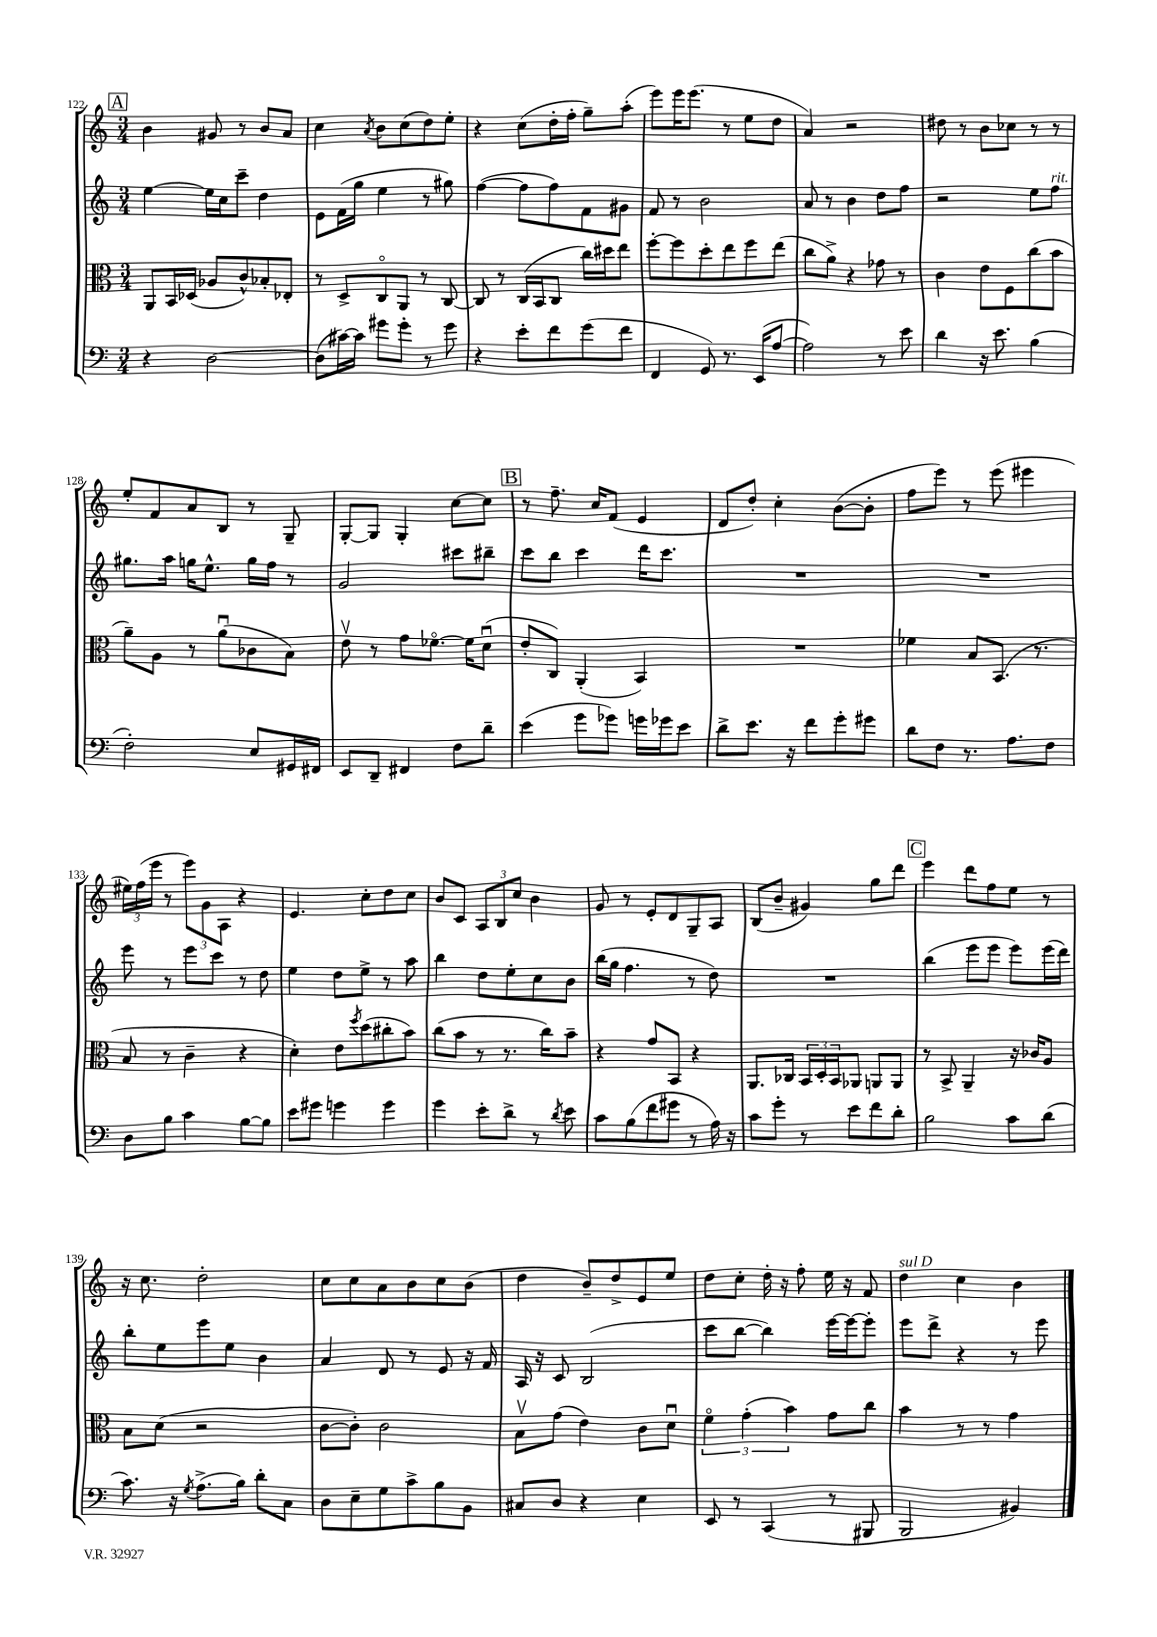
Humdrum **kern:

**kern	**kern	**kern	**kern
*staff4	*staff3	*staff2	*staff1
*clefF4	*clefC3	*clefG2	*clefG2
*k[]	*k[]	*k[]	*k[]
*M3/4	*M3/4	*M3/4	*M3/4
4r	8AA	[4ee	4b
.	16BB	.	.
.	(16D-	.	.
[2D	8A-	16ee]	8g#
.	.	16cc	.
.	8c^^)	8ccc~	8r
.	8B-'	4dd	8b
.	8E-'	.	8a
=	=	=	=
(8D]	8r	8e	4cc
[16c#)	8D^	(16f	.
16c#]	.	16gg	.
.	.	.	8qa
8g#	8Co	4ee	8b
8g#'	8AA	.	(8cc
8r	8r	8r	8dd)
8g#	[8C	8gg#)	8ee'
=	=	=	=
4r	8C]	([4ff	4r
.	8r	.	.
8e'	(16C	8ff]	(8cc
.	16BB	.	.
8f	8C	8ff)	16dd'
.	.	.	16ff'
(8g	16cc)	8f	8gg~)
.	16dd#	.	.
8f	8ee	8g#	(8aa'
=	=	=	=
4FF	[8ff'	8f	8eee)
.	8ff]	8r	16eee
.	.	.	(8.eee
8GG)	8dd'	2b	.
8.r	8ee	.	8r
.	8ff	.	8ee
(16EE	.	.	.
[8A	(8ee	.	8dd
=	=	=	=
2A])	8cc	8a	4a)
.	8a^)	8r	.
.	4r	4b	2r
8r	8g-	8dd	.
8e	8r	8ff	.
=	=	=	=
4d	4c	2r	8dd#
.	.	.	8r
16r	8e	.	8b
8.e	.	.	.
.	8F	.	8cc-
(4B	(8cc	8ee	8r
.	8b	8ff	8r
=	=	=	=
2F')	8a~)	8.gg#	8ee'
.	8A	.	8f
.	.	16aa	.
.	8r	16gg	8a
.	.	8.ee^^	.
.	(8au	.	8B
8E	8c-	16gg	8r
.	.	16ff	.
16GG#	8B)	8r	8G~
16FF#	.	.	.
=	=	=	=
8EE	8ev	2g	[8G'
8DD~	8r	.	8G]
4FF#	8g	.	4G'
.	[8.f-o	.	.
8F	.	8ccc#	[8cc
.	16f-]	.	.
8d~	(8du	8bb#~	8cc]
=	=	=	=
(4e	8e'	8ccc	8r
.	8C)	8bb	8.ff~
8g	(4AA'	4ccc	.
.	.	.	16cc
8g-)	.	.	(8f
16g	4BB)	16ddd	4e
16g-	.	8.ccc	.
8e	.	.	.
=	=	=	=
8d^	2.r	2.r	8d
8.e	.	.	8dd')
.	.	.	4cc'
16r	.	.	.
8f	.	.	.
8g'	.	.	([8b
8g#	.	.	8b']
=	=	=	=
8d	4f-	2.r	8ff
8F	.	.	8eee)
8.r	8B	.	8r
.	(8.BB	.	(8eee
8.A	.	.	.
.	.	.	4eee#
.	8.r	.	.
8F	.	.	.
=	=	=	=
8D	8B	8eee	24ee#)
.	.	.	(24ff
.	.	.	24eee
8B	8r	8r	8r
4c	4c~	8eee	12eee)
.	.	.	12g
.	.	8ccc	.
.	.	.	12A
[8B	4r	8r	4r
8B]	.	8dd	.
=	=	=	=
8e	4d')	4ee	4.e
8g#	.	.	.
4g	8e	8dd	.
.	8qff	.	.
.	(8dd	8ee^	8cc'
4g	8cc#'	8r	8dd
.	8b)	8aa	8cc
=	=	=	=
4g	(8cc	4bb	8b
.	8b	.	8c
8e'	8r	8dd	12A
.	.	.	12B
8d^	8.r	8ee'	.
.	.	.	12cc
8r	.	8cc	4b
.	16cc)	.	.
8qd	.	.	.
8e	8b~	8b	.
=	=	=	=
8c	4r	(16bb	8g
.	.	16gg	.
(8B	.	4.ff	8r
8f	8g	.	8e'
8g#	8BB	.	8d
8r	4r	8r	8G~
16A)	.	8dd)	8A
16r	.	.	.
=	=	=	=
8c	8.AA	2.r	(8B
8g'	.	.	8b~
.	16C-	.	.
8r	24BB	.	4g#)
.	24D'	.	.
.	24BB	.	.
8e	8AA-	.	.
8f	8AA	.	8gg
8d'	8AA	.	8ddd
=	=	=	=
2B	8r	(4bb	4eee
.	8BB^	.	.
.	4AA~	8eee	8ddd
.	.	8eee	8ff
8c	16r	8eee)	8ee
.	16c-	.	.
(8d	8A	(16eee	8r
.	.	16ddd)	.
=	=	=	=
8.c)	8B	8bb'	16r
.	.	.	8.cc
.	(8d	8ee	.
16r	.	.	.
8qG	.	.	.
(8.A^	2r	8eee	2dd'
.	.	8ee	.
16B)	.	.	.
8d'	.	4b	.
8C	.	.	.
=	=	=	=
8D	[8c	4a	8cc
8E~	8c'])	.	8cc
8G	2c	8d	8a
8c^	.	8r	8b
8B	.	8e	8cc
8BB	.	16r	(8b
.	.	16f	.
=	=	=	=
8C#	8Bv	16A	4dd
.	.	16r	.
8D	(8g	8c	.
4r	4e)	(2B	8b~)
.	.	.	8dd^
4E	8c	.	8e
.	8du	.	8ee
=	=	=	=
8EE	6fo	8ccc	8dd
8r	.	[8bb	8cc'
.	(6g'	.	.
(4CC	.	4bb])	16dd'
.	.	.	16r
.	6b)	.	.
.	.	.	8ff'
8r	8g	[16eee	16ee
.	.	16eee_	16r
8BBB#	8cc	8eee']	8f
=	=	=	=
2BBB	4b	8eee	4dd
.	.	8ddd^	.
.	8r	4r	4cc
.	8r	.	.
4BB#)	4g	8r	4b
.	.	8eee	.
==	==	==	==
*-	*-	*-	*-
